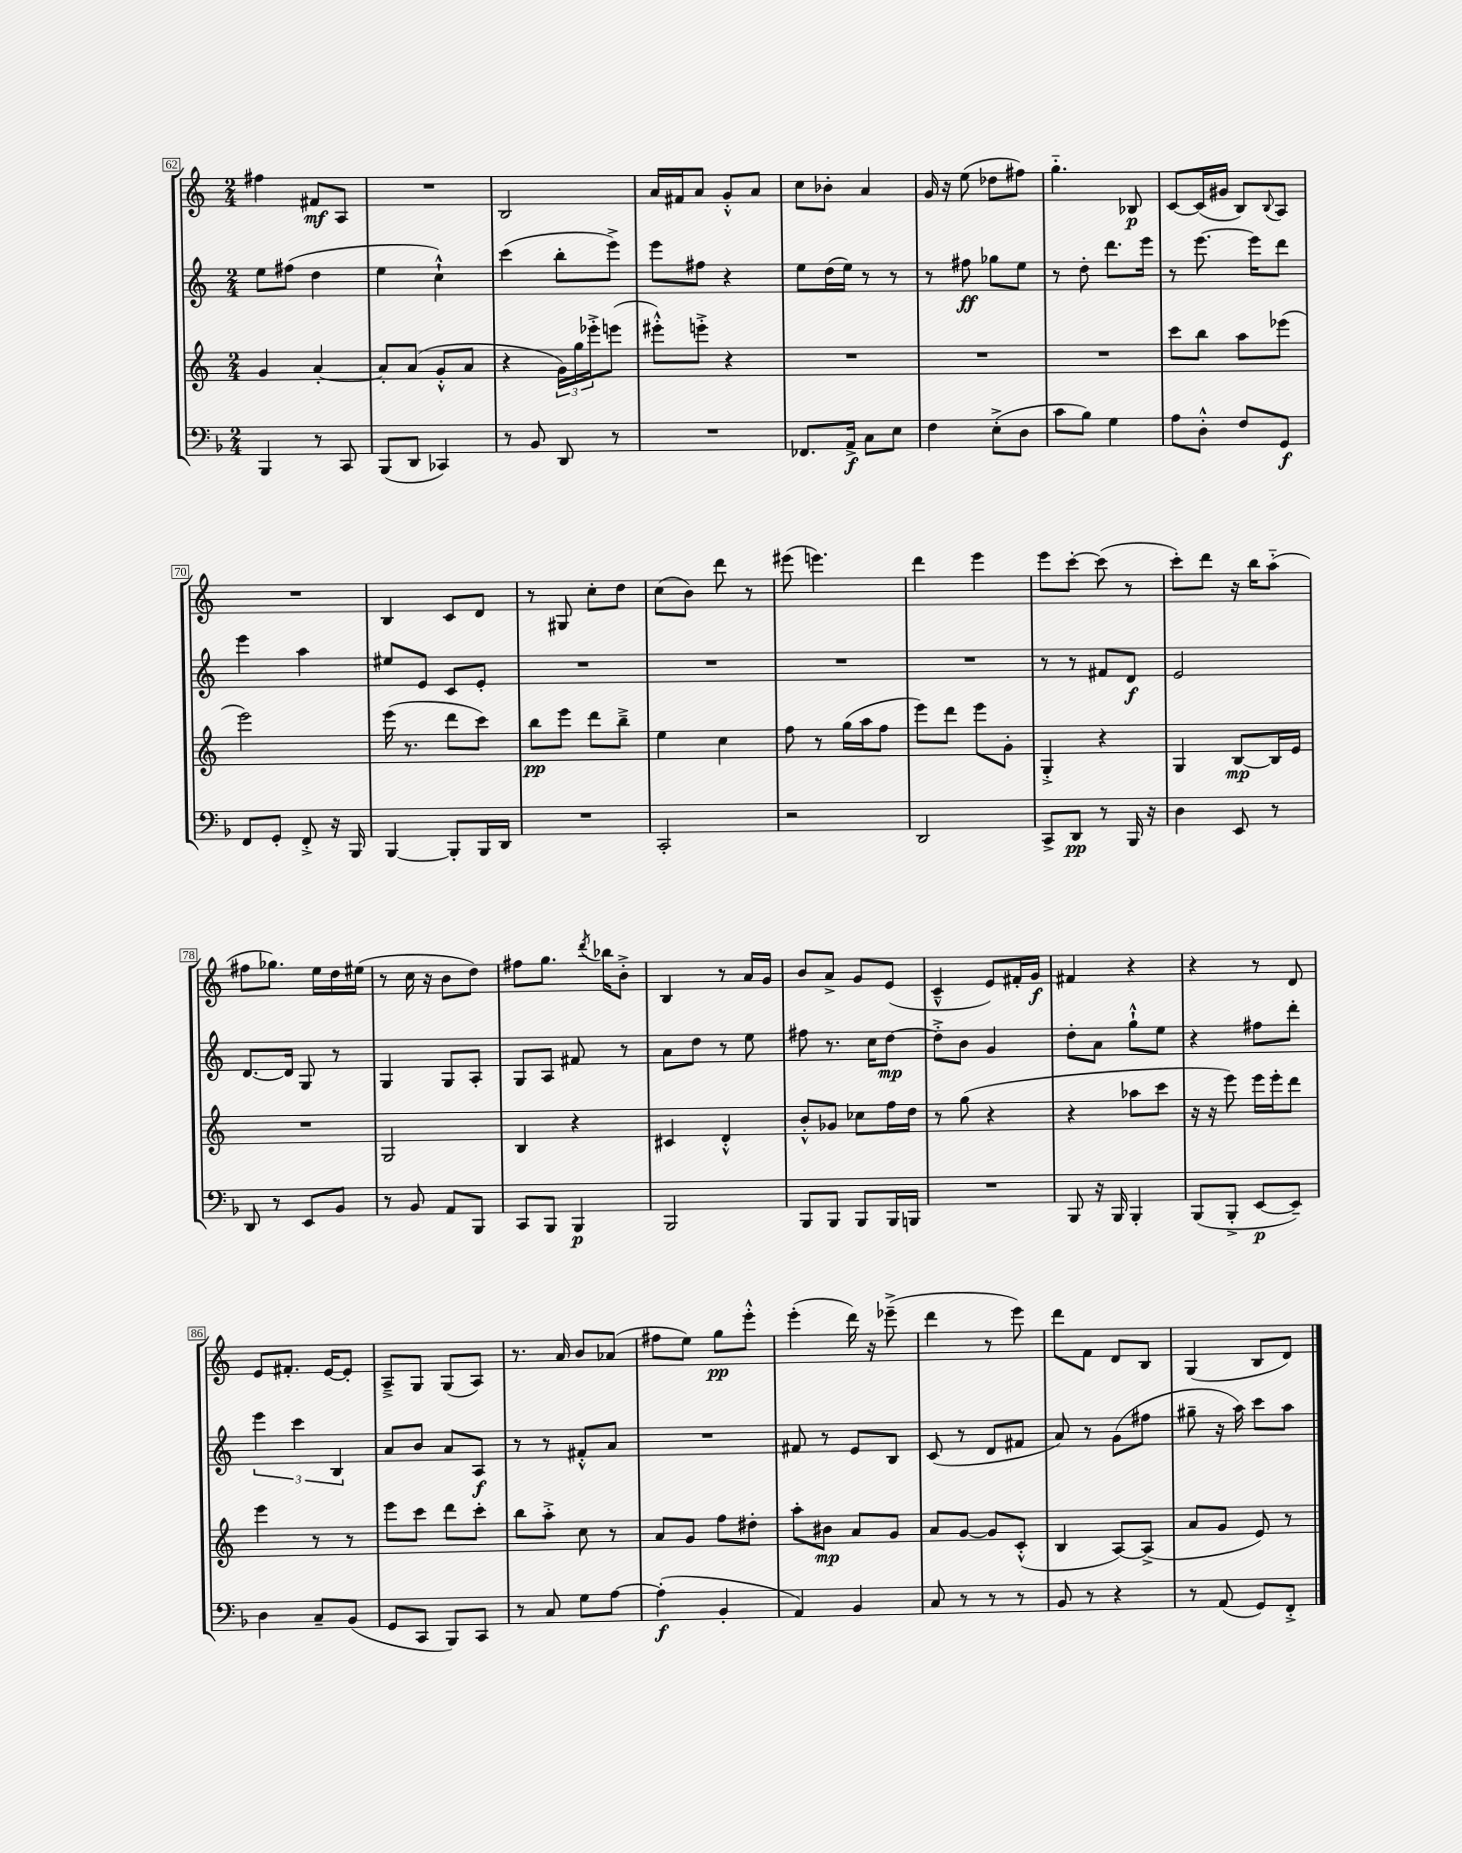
<<
\new StaffGroup <<
\new Staff = "s0" {
    \clef treble \key c \major \numericTimeSignature \time 2/4
    fis''4 fis'8\mf a8 |
    R2 |
    b2 |
    a'16 fis'16 a'8 g'8-.-^ a'8 |
    c''8 bes'8-. a'4 |
    g'16 r16 e''8( des''8 fis''8) |
    g''4.-_ bes8\p |
    c'8~ c'16( gis'16 b8) \appoggiatura { b8 } a8 |
    R2 |
    b4 c'8 d'8 |
    r8 gis8 c''8-. d''8 |
    c''8( b'8) d'''8 r8 |
    eis'''8( e'''4.) |
    d'''4 e'''4 |
    e'''8 c'''8~-. c'''8( r8 |
    c'''8-.) d'''8 r16 b''16 a''8-_( |
    fis''8 ges''8.) e''16 d''16 eis''16( |
    r8 c''16 r16 b'8 d''8) |
    fis''8 g''8. \acciaccatura { d'''8 } bes''16 b'8-.-> |
    b4 r8 a'16 g'16 |
    b'8 a'8-> g'8 e'8( |
    c'4---^ e'8) fis'16-. g'16\f |
    fis'4 r4 |
    r4 r8 d'8 |
    e'8 fis'8.-. e'16~ e'8-. |
    a8---> g8 g8( a8) |
    r8. a'16 b'8 aes'8( |
    fis''8 e''8) g''8\pp e'''8-.-^ |
    e'''4-.( d'''16) r16 ees'''8--->( |
    d'''4 r8 e'''8) |
    d'''8 f'8 d'8 b8 |
    g4( b8 d'8) \bar "|." |
}
\new Staff = "s1" {
    \clef treble \key c \major \numericTimeSignature \time 2/4
    e''8 fis''8( d''4 |
    e''4 c''4-!-^) |
    c'''4( b''8-. e'''8->) |
    e'''8 fis''8 r4 |
    e''8 d''16( e''16) r8 r8 |
    r8 fis''8\ff ges''8 e''8 |
    r8 d''8-. d'''8. e'''16 |
    r8 e'''8.~ e'''16 d'''8 |
    e'''4 a''4 |
    eis''8 e'8 c'8 e'8-. |
    R2 |
    R2 |
    R2 |
    R2 |
    r8 r8 fis'8 d'8\f |
    e'2 |
    d'8.~ d'16 g8 r8 |
    g4 g8 a8-. |
    g8 a8 fis'8 r8 |
    a'8 d''8 r8 e''8 |
    fis''8 r8. c''16 d''8~\mp |
    d''8-.-> b'8 g'4 |
    d''8-. a'8 g''8-!-^ e''8 |
    r4 fis''8 d'''8-. |
    \tuplet 3/2 { e'''4 c'''4 b4 } |
    a'8 b'8 a'8 a8\f |
    r8 r8 fis'8-.-^ a'8 |
    R2 |
    fis'8 r8 e'8 b8 |
    c'8( r8 d'8 fis'8 |
    a'8) r8 g'8( fis''8 |
    gis''8-- r16 a''16) c'''8 a''8 \bar "|." |
}
\new Staff = "s2" {
    \clef treble \key c \major \numericTimeSignature \time 2/4
    g'4 a'4~-. |
    a'8-. a'8( g'8-.-^ a'8 |
    r4 \tuplet 3/2 { g'16) g''16 ees'''16-.-> } e'''8( |
    eis'''8-.-^) e'''8-.-> r4 |
    R2 |
    R2 |
    R2 |
    c'''8 b''8 a''8 ees'''8( |
    e'''2) |
    e'''16( r8. d'''8 c'''8) |
    b''8\pp e'''8 d'''8 b''8---> |
    e''4 c''4 |
    f''8 r8 g''16( a''16 f''8 |
    e'''8) d'''8 e'''8 g'8-. |
    g4-.-> r4 |
    g4 b8~\mp b16 e'16 |
    R2 |
    g2 |
    b4 r4 |
    cis'4 d'4-.-^ |
    b'8-.-^ ges'8 ces''8 f''16 d''16 |
    r8 g''8( r4 |
    r4 aes''8 c'''8 |
    r16 r16 e'''8) e'''16 e'''16-. d'''8 |
    e'''4 r8 r8 |
    e'''8 c'''8 d'''8 c'''8-. |
    b''8 a''8-.-> c''8 r8 |
    a'8 g'8 f''8 dis''8-. |
    a''8-. bis'8\mp a'8 g'8 |
    a'8 g'8~ g'8 c'8-.-^( |
    b4 a8~) a8->( |
    a'8 g'8 e'8) r8 \bar "|." |
}
\new Staff = "s3" {
    \clef bass \key f \major \numericTimeSignature \time 2/4
    bes,,4 r8 c,8 |
    bes,,8( d,8 ces,4) |
    r8 bes,8 d,8 r8 |
    R2 |
    fes,8. a,16->\f c8 e8 |
    f4 e8-.->( d8 |
    c'8 bes8) g4 |
    a8 d8-.-^ f8 g,8\f |
    f,8 g,8-. f,8-.-> r16 bes,,16 |
    bes,,4~ bes,,8-. bes,,16 d,16 |
    R2 |
    c,2-. |
    r2 |
    d,2 |
    c,8-> d,8\pp r8 bes,,16 r16 |
    d4 e,8 r8 |
    d,8 r8 e,8 bes,8 |
    r8 bes,8 a,8 bes,,8 |
    c,8 bes,,8 bes,,4\p |
    bes,,2 |
    bes,,8 bes,,8 bes,,8 bes,,16 b,,16 |
    R2 |
    bes,,8 r16 bes,,16 bes,,4-. |
    bes,,8( bes,,8-.-> e,8~\p e,8--) |
    d4 c8-- bes,8( |
    g,8 c,8 bes,,8) c,8 |
    r8 c8 g8 a8~ |
    a4-.\f( bes,4-. |
    a,4) bes,4 |
    c8 r8 r8 r8 |
    bes,8 r8 r4 |
    r8 a,8( g,8) f,8-.-> \bar "|." |
}
>>
>>
\layout { \context { \Score currentBarNumber = #62 \override BarNumber.stencil = #(make-stencil-boxer 0.1 0.3 ly:text-interface::print) } }
